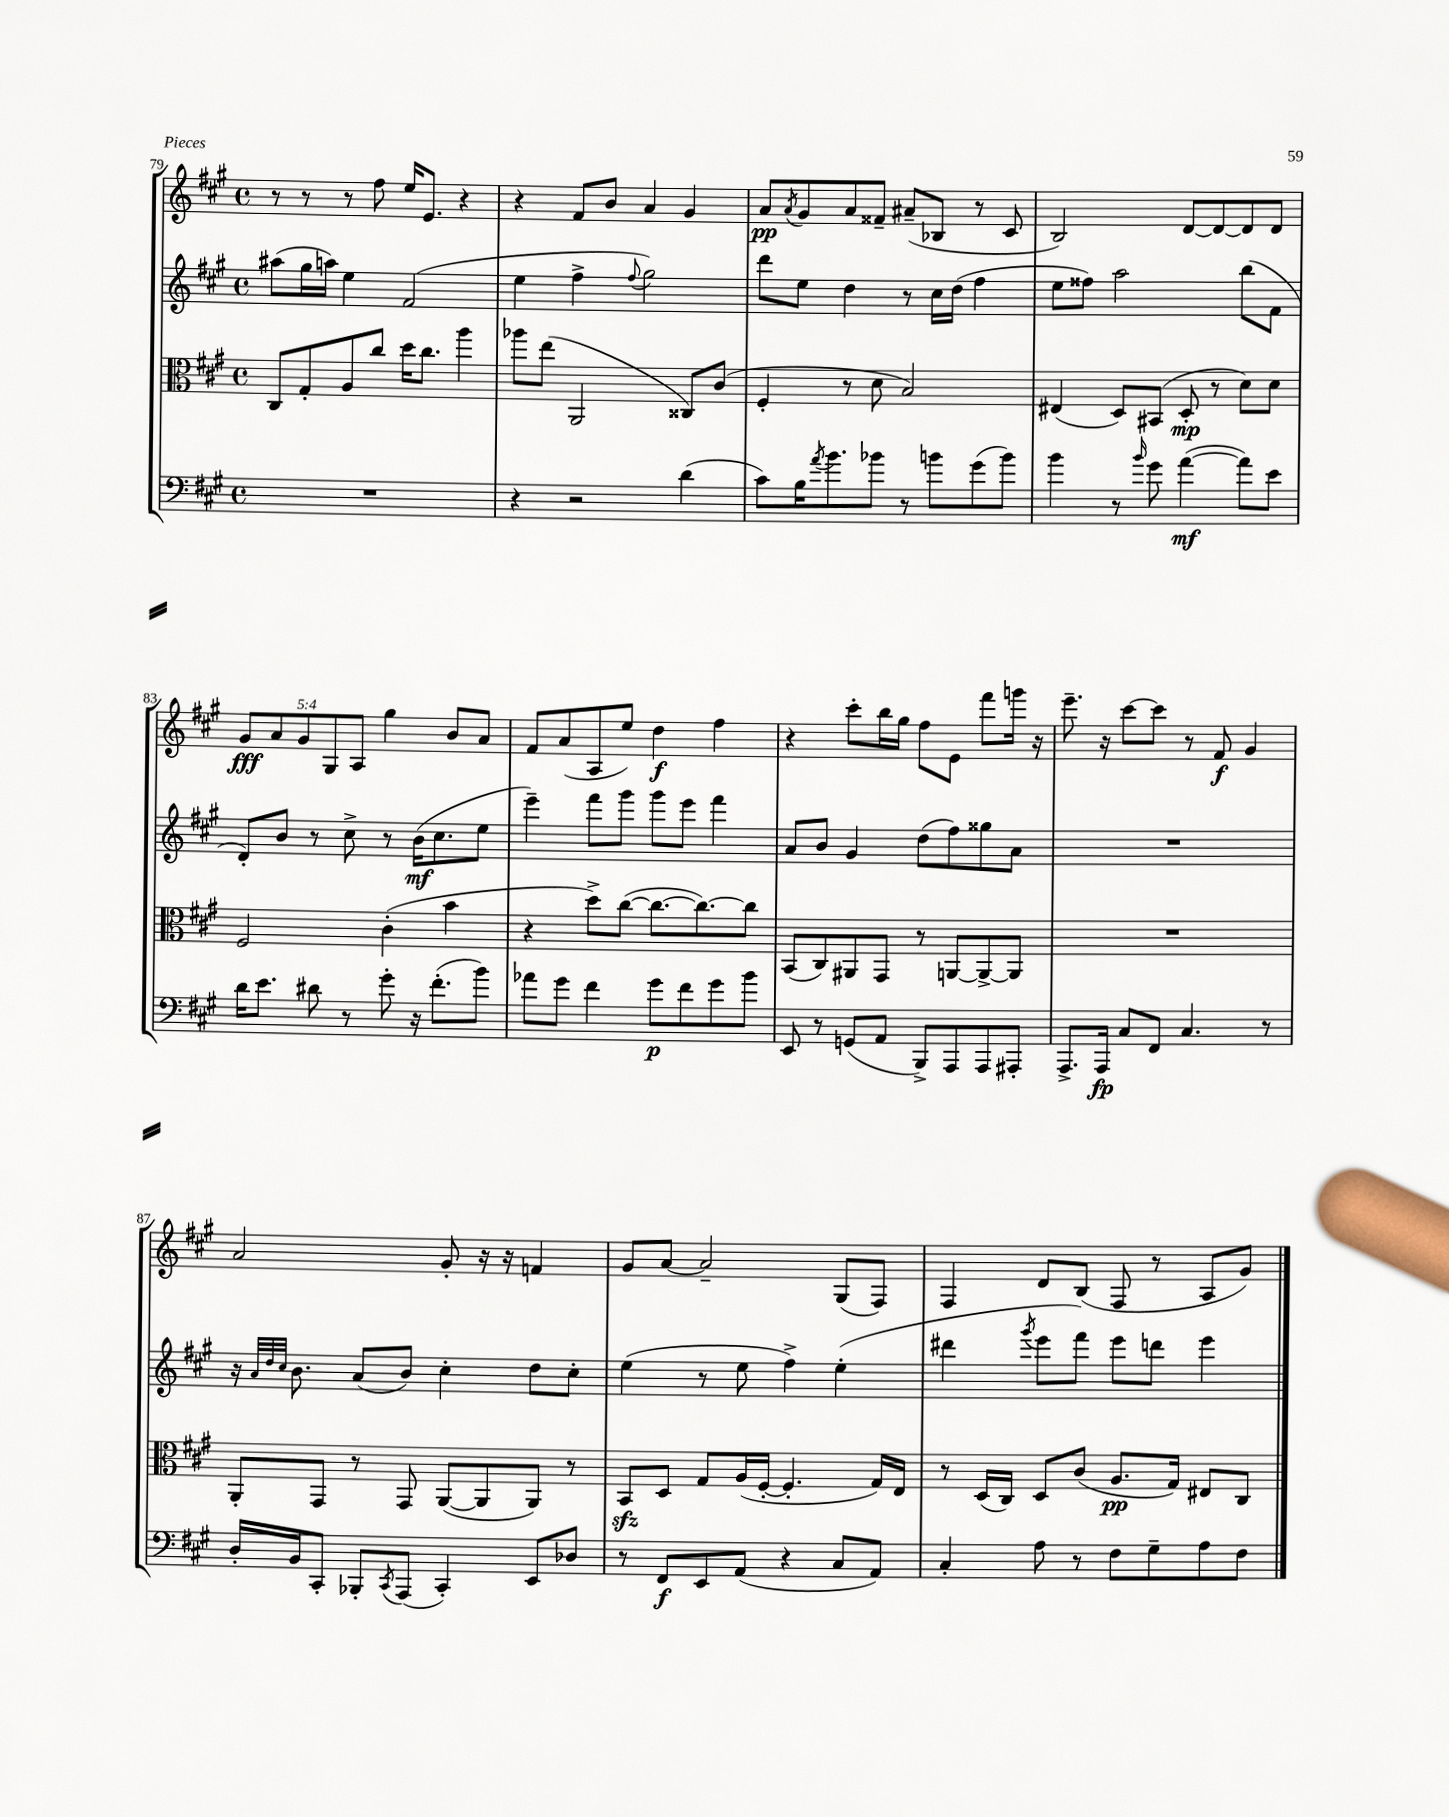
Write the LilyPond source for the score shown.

<<
\new StaffGroup <<
\new Staff = "s0" {
    \clef treble \key a \major \defaultTimeSignature \time 4/4 \override Staff.TupletNumber.text = #tuplet-number::calc-fraction-text
    r8 r8 r8 fis''8 e''16 e'8. r4 |
    r4 fis'8 b'8 a'4 gis'4 |
    a'8\pp \acciaccatura { a'8 } gis'8 a'8 fisis'8-- ais'8--( bes8 r8 cis'8 |
    b2) d'8~ d'8~ d'8 d'8 |
    \tuplet 5/4 { gis'8\fff a'8 gis'8 gis8 a8 } gis''4 b'8 a'8 |
    fis'8 a'8( a8 e''8) d''4\f fis''4 |
    r4 cis'''8-. b''16 gis''16 fis''8 e'8 fis'''8 g'''16 r16 |
    e'''8.-- r16 cis'''8~ cis'''8 r8 fis'8\f gis'4 |
    a'2 gis'8-. r16 r16 f'4 |
    gis'8 a'8~ a'2-- gis8( fis8) |
    fis4 d'8 b8( fis8 r8 a8 gis'8) \bar "|." |
}
\new Staff = "s1" {
    \clef treble \key a \major \defaultTimeSignature \time 4/4
    ais''8( gis''16 a''16) e''4 fis'2( |
    e''4 fis''4-> \appoggiatura { fis''8 } gis''2) |
    d'''8 e''8 d''4 r8 cis''16 d''16( fis''4 |
    e''8 fisis''8) a''2 b''8( fis'8 |
    d'8-.) b'8 r8 cis''8-> r8 b'16\mf( cis''8. e''8 |
    e'''4--) fis'''8 gis'''8 gis'''8 e'''8 fis'''4 |
    a'8 b'8 gis'4 d''8( fis''8) gisis''8 a'8 |
    R1 |
    r16 \grace { a'32 d''32 cis''32 } b'8. a'8( b'8) cis''4-. d''8 cis''8-. |
    e''4( r8 e''8 fis''4->) e''4-.( |
    dis'''4 \acciaccatura { gis'''8 } e'''8 fis'''8) e'''8 d'''8 e'''4 \bar "|." |
}
\new Staff = "s2" {
    \clef alto \key a \major \defaultTimeSignature \time 4/4
    cis8 gis8-. a8 cis''8 d''16 cis''8. a''4 |
    aes''8 e''8( a,2 cisis8) cis'8( |
    fis4-. r8 d'8 b2) |
    eis4( d8) bis,8( d8-.\mp r8 d'8) d'8 |
    fis2 cis'4-.( b'4 |
    r4 d''8->) cis''8~( cis''8.~ cis''8.~) cis''8 |
    b,8( cis8) ais,8 gis,8 r8 a,8~ a,8~-> a,8 |
    R1 |
    a,8-. gis,8 r8 gis,8 a,8~( a,8 a,8) r8 |
    b,8\sfz d8 gis8 a16( fis16~-. fis4.-. gis16) e16 |
    r8 d16( cis16) d8 cis'8( a8.\pp gis16) eis8 cis8 \bar "|." |
}
\new Staff = "s3" {
    \clef bass \key a \major \defaultTimeSignature \time 4/4
    R1 |
    r4 r2 d'4( |
    cis'8) b16 \acciaccatura { a'8 } b'8. bes'8 r8 b'8 gis'8( b'8) |
    b'4 r8 \grace { b'16 } gis'8 a'4~\mf( a'8) e'8 |
    d'16 e'8. dis'8 r8 gis'8-. r16 fis'8.-.( b'8) |
    aes'8 gis'8 fis'4 gis'8\p fis'8 gis'8 b'8 |
    e,8 r8 g,8( a,8 b,,8->) a,,8 a,,8 ais,,8-. |
    a,,8.-> a,,16\fp cis8 fis,8 cis4. r8 |
    d16-. b,16 cis,8-. bes,,8-. \acciaccatura { cis,8 } a,,8( cis,4-.) e,8 des8 |
    r8 fis,8\f e,8 a,8( r4 cis8 a,8) |
    cis4-. a8 r8 fis8 gis8-- a8 fis8 \bar "|." |
}
>>
>>
\layout { \context { \Score currentBarNumber = #79 } }
